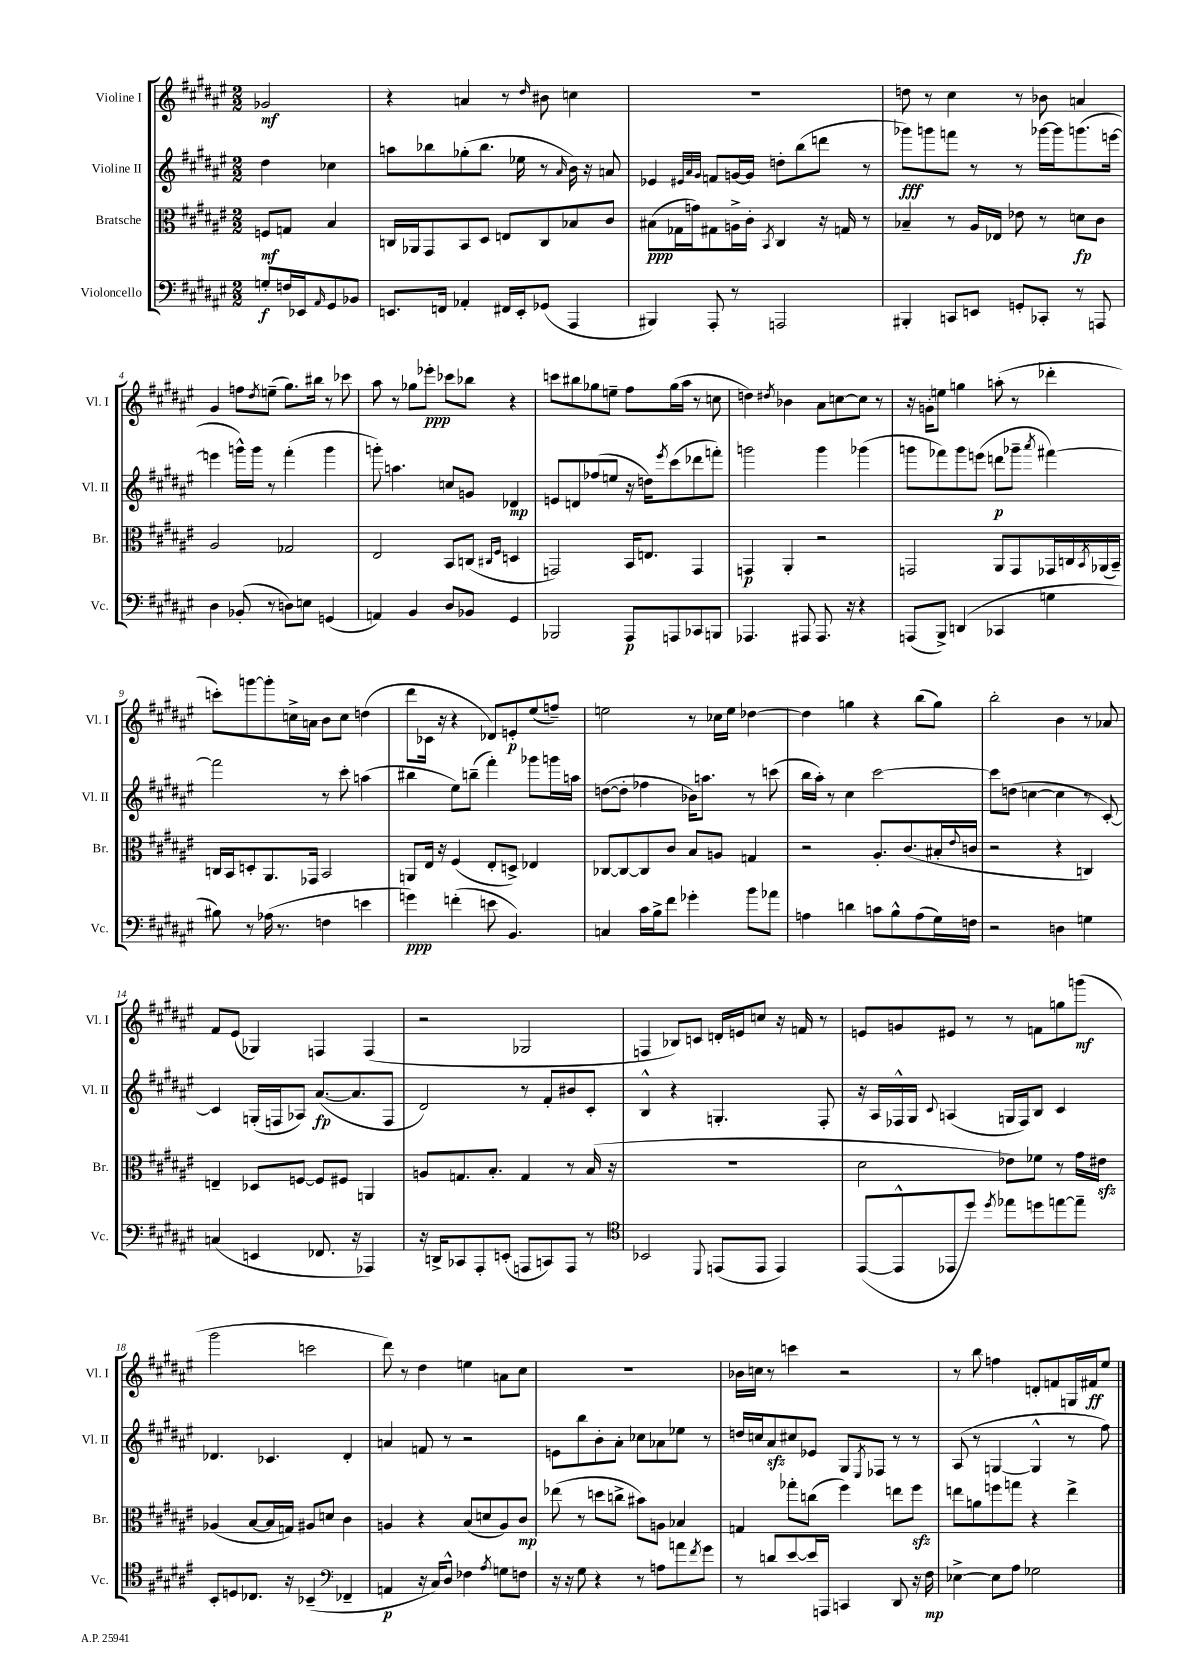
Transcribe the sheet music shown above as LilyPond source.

<<
\new StaffGroup <<
\new Staff = "s0" \with { instrumentName = "Violine I" shortInstrumentName = "Vl. I" } {
    \clef treble \key fis \major \numericTimeSignature \time 2/2 \partial 2
    ges'2\mf |
    r4 a'4 r8 \grace { dis''16 } bis'8 c''4 |
    R1 |
    d''8 r8 cis''4 r8 bes'8 a'4 |
    gis'4 f''8 \acciaccatura { dis''8 } e''8--( gis''8.) bis''16 r8 ces'''8 |
    ais''8 r8 ges''8 ees'''8-.\ppp ces'''8 bes''8 r4 |
    c'''8 bis''8 ges''8 e''8-- fis''8 ges''16( ais''16 r8 c''8 |
    d''4) \acciaccatura { dis''8 } bes'4 ais'8 c''8~ c''8 r8 |
    r16 g'16-. e''8 g''4 a''8-.( r8 des'''4-. |
    c'''8-.) g'''8~ g'''8-. c''16-> a'16 b'8 c''8 d''4( |
    dis'''8 ces'16 r16 r4 des'8) e'8-.\p eis''8( f''8--) |
    e''2 r8 ces''16 e''16 des''4~ |
    des''4 g''4 r4 b''8( g''8) |
    b''2-. b'4 r8 aes'8 |
    fis'8 eis'8( ges4) f4 f4( |
    r2 ges2 |
    f4 bes8) c'8 d'16-. e'16 c''8 r16 f'16 r8 |
    e'8 g'8 eis'8 r8 r8 f'8 g''8 g'''8\mf( |
    gis'''2 c'''2 |
    dis'''8) r8 dis''4 e''4 a'8 cis''8 |
    R1 |
    bes'16 c''16 r8 c'''4 r2 |
    r8 b''8 f''4 d'8-. f'8 g16 fis'16\ff eis''8 \bar "|." |
}
\new Staff = "s1" \with { instrumentName = "Violine II" shortInstrumentName = "Vl. II" } {
    \clef treble \key fis \major \numericTimeSignature \time 2/2 \partial 2
    dis''4 ces''4 |
    a''8 bes''8 ges''8-.( bes''8. ees''16 r8 \grace { ais'16 } b'16) r16 a'8 |
    ees'4 \grace { eis'32 ais'32 gis'32 } f'8 g'16~ g'16 d''8-. b''8( d'''8 r8 |
    ges'''8\fff) g'''8 f'''8 r8 r8 ges'''16~ ges'''16 g'''8.( e'''16~ |
    e'''4 g'''16-^) g'''16 r8 fis'''4-.( g'''4 |
    g'''8-.) a''4. c''8 g'8 des'4\mp |
    e'8 d'8 fes''8( e''8 r16 d''16) \acciaccatura { eis'''8 } cis'''8( des'''8 f'''8-.) |
    g'''2 g'''4 ges'''4( |
    g'''8 fes'''8) g'''8 e'''8( d'''8\p ges'''8-- \acciaccatura { ais'''8 } fis'''4~) |
    fis'''2 r8 cis'''8-. a''4( |
    bis''4 eis''8) b''8--( fis'''4-.) ges'''8 g'''16 a''16 |
    d''8~( d''8-. fes''4 bes'16) a''8. r8 c'''8( |
    b''16 ais''16-.) r8 cis''4 cis'''2~ |
    cis'''8 d''8( c''4~ c''4 r8 cis'8~-.) |
    cis'4 g16-.( f16 aes8) ais'8.~\fp( ais'8. f8 |
    dis'2) r8 fis'8-. bis'8 cis'8-. |
    b4-^ r4 g4.-. fis8-. |
    r16 ais16 fes16-^ gis16 \appoggiatura { cis'8 } a4( g16 fes16) b8 cis'4 |
    des'4. ces'4. des'4-. |
    a'4 f'8 r8 r2 |
    e'8 b''8 b'8-. ais'8-. ces''8 aes'8 ees''8 r8 |
    d''16 c''16 ais'8\sfz cis''8 ees'8 gis8 \acciaccatura { eis8 } fes8 r8 r8 |
    ais8( r8 g4~ g4-^ r8 fis''8) \bar "|." |
}
\new Staff = "s2" \with { instrumentName = "Bratsche" shortInstrumentName = "Br." } {
    \clef alto \key fis \major \numericTimeSignature \time 2/2 \partial 2
    f8\mf g8 b4 |
    c16 aes,16 gis,8 b,8 dis8 e8 c8 bes8 cis'8 |
    bis8\ppp( ges16 g'16) gis8 a16-> cis'16-. \acciaccatura { b,8 } cis4 r16 g16 r8 |
    bes4-- r8 ais16 ees16 ees'8 r8 d'8\fp cis'8 |
    ais2 ges2 |
    eis2 b,8 c8( \grace { cis16 fis16 } d4 |
    g,2) b,16 e8. g,4 |
    g,4\p ais,4-. r2 |
    g,2 ais,8 g,8 ges,16 c16 \acciaccatura { b,8 } aes,16( b,16--) |
    c16 b,16 d8-. ais,8. ges,16 b,2 |
    a,8 eis16 r16 fis4( eis8-. d8->) ees4 |
    ces8~ ces8~ ces8 cis'8 b8 a8 g4 |
    r2 ais8.-. cis'8.( bis16-. \appoggiatura { eis'8 } c'16 |
    r2 r4 c4) |
    e4-- des8 f8~ f8 fis8 a,4 |
    a8 g8. b8.-. g4 r8 b16( r16 |
    R1 |
    dis'2 ees'8) fes'8 r8 gis'16 eis'16\sfz |
    aes4( b8~ b16 g16) ais8 d'8 cis'4 |
    a4 r4 b8( d'8 a8) cis'8\mp |
    ees''8( r8 d''8 c''8-> bis'8) a8 bes4 |
    g4 ges''8-. c''8( fis''4) e''8 fis''8\sfz |
    e''8 a'8 f''8 g''8 r4 e''4-> \bar "|." |
}
\new Staff = "s3" \with { instrumentName = "Violoncello" shortInstrumentName = "Vc." } {
    \clef bass \key fis \major \numericTimeSignature \time 2/2 \partial 2
    g8-.\f f16 ees,16 \grace { ais,16 } gis,8 bes,8 |
    e,8. f,16 aes,4-. fis,16 e,16-. ges,8( ais,,4 |
    bis,,4) ais,,8-. r8 a,,2 |
    bis,,4-. c,8 e,8 g,8-. ces,8-. r8 a,,8 |
    dis4 bes,8-.( r8 d8) e8 g,4( |
    a,4) b,4 dis8 bes,8 gis,4 |
    bes,,2 ais,,8\p a,,8 ces,8 b,,8 |
    aes,,4. ais,,8 ais,,8. r16 r4 |
    a,,8( b,,8->) d,4( ces,4 g4 |
    bis8) r8 aes16( r8. f4 e'4 |
    g'4\ppp) f'4-.( e'8 b,4.) |
    c4 cis'16 b16-> fis'8 ges'4-. b'8 aes'8 |
    a4 d'4 c'8 b8-^ a8( gis16) f16 |
    r2 d4 g4 |
    c4( e,4 fes,8. r16 aes,,4) |
    r16 d,16-> ces,8 ais,,8-. e,8-.( a,,8 c,8) a,,8 r8 |
    \clef tenor bes,2 \appoggiatura { dis,8 } e,8( e,8 e,4) |
    eis,8~( eis,8-^ ees,8 dis''8) \acciaccatura { dis''8 } ees''8 d''8 e''8~ e''8-- |
    b,8-. d8 ces8. r16 bes,4--( \clef bass fes,4-- |
    a,4\p r16 cis16) dis8-^ fes4 \acciaccatura { ais8 } g8 f8 |
    r16 r16 gis8 r4 r8 a8 a'8 \acciaccatura { fis'8 } gis'8 |
    r8 d'8 eis'8~ eis'16 a,,16 c,4 dis,8 r16 fis16\mp |
    ees4~-> ees8 ais8 ges2 \bar "|." |
}
>>
>>
